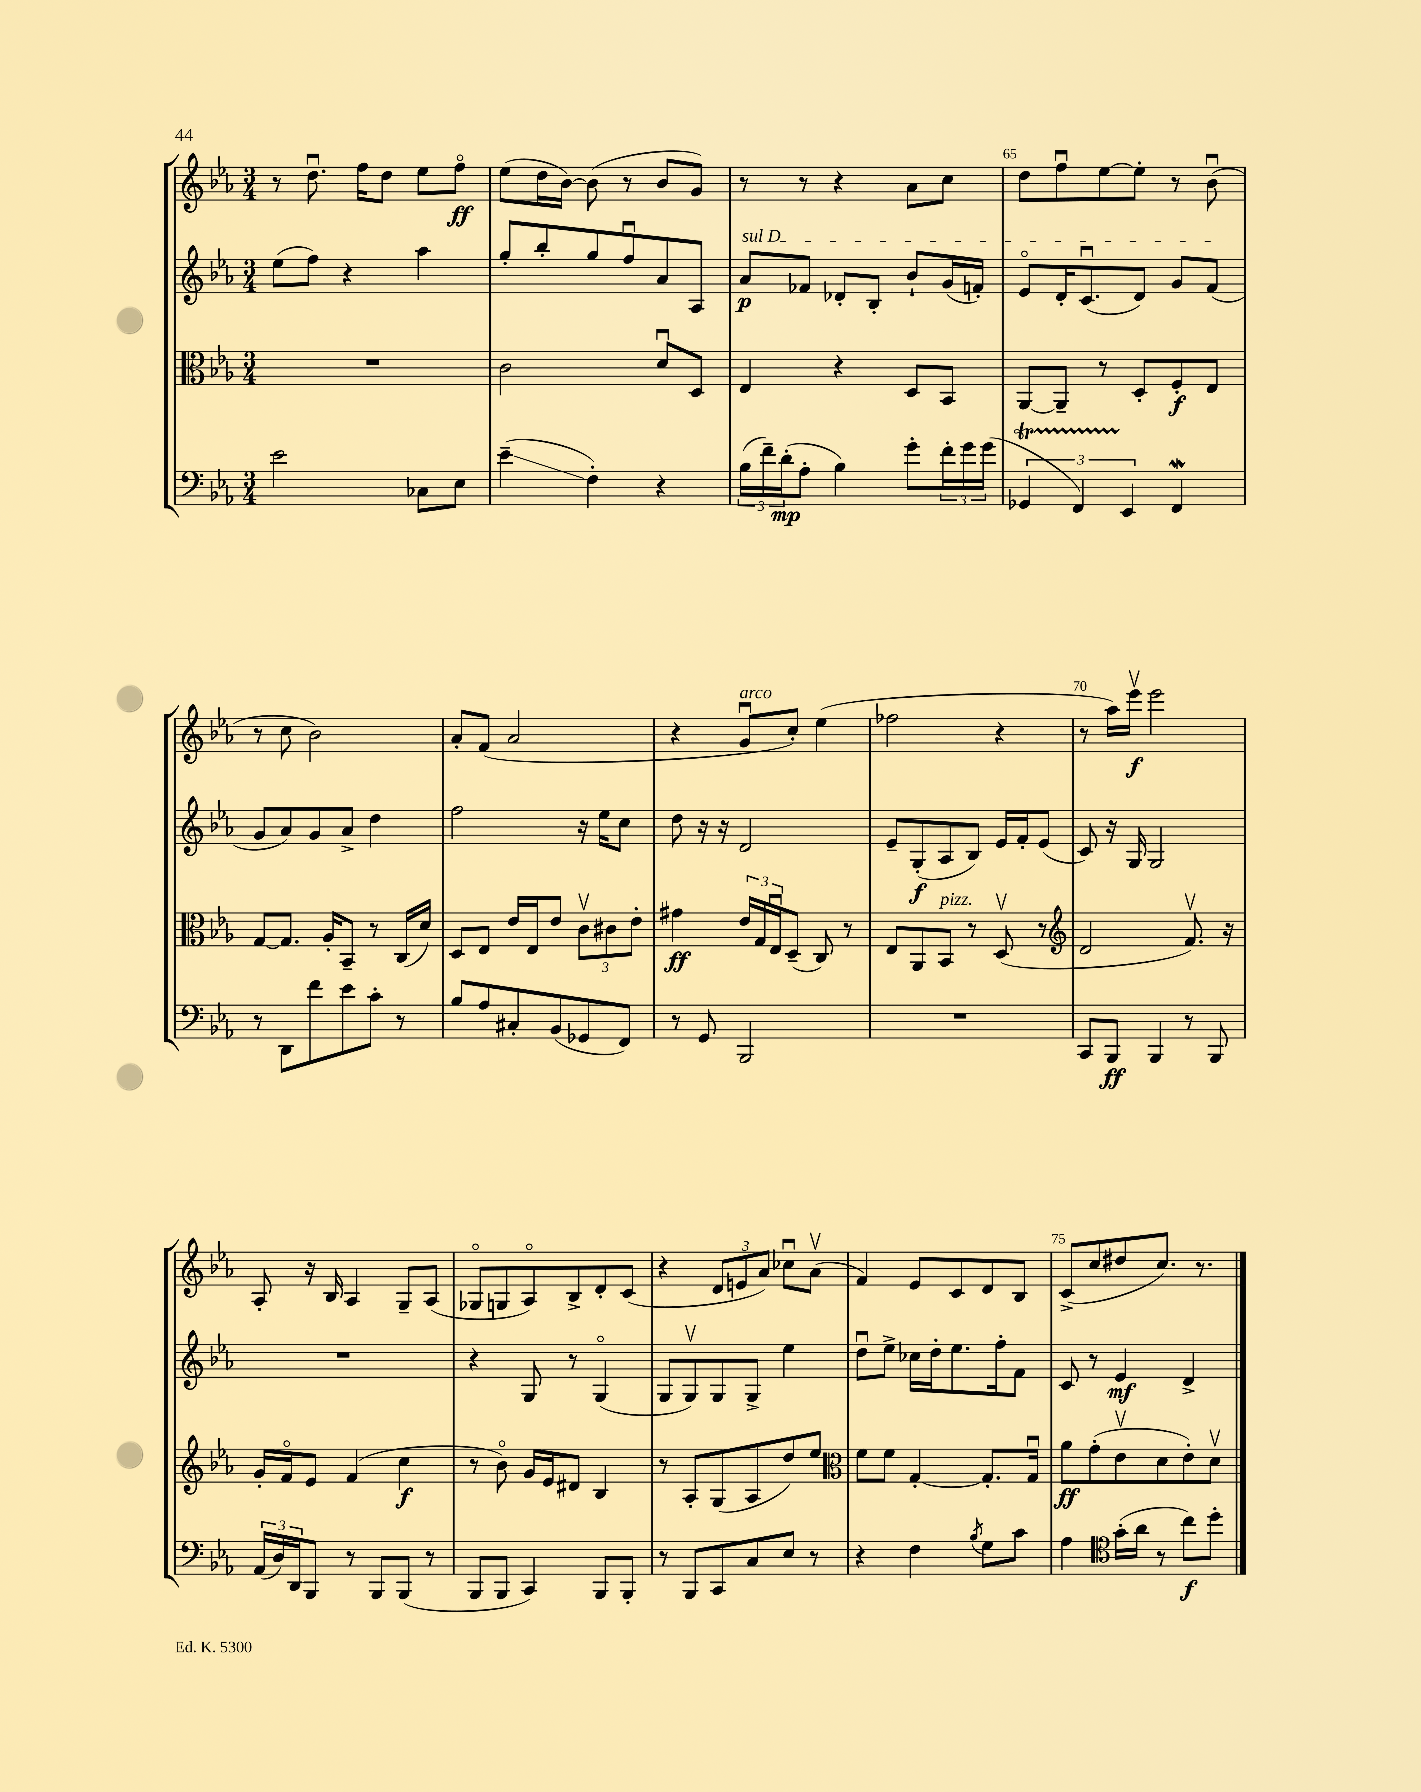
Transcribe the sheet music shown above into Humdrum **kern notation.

**kern	**kern	**kern	**kern
*staff4	*staff3	*staff2	*staff1
*clefF4	*clefC3	*clefG2	*clefG2
*k[b-e-a-]	*k[b-e-a-]	*k[b-e-a-]	*k[b-e-a-]
*M3/4	*M3/4	*M3/4	*M3/4
2e-	2.r	(8ee-	8r
.	.	8ff)	8.ddu
.	.	4r	.
.	.	.	16ff
.	.	.	8dd
8C-	.	4aa-	8ee-
8E-	.	.	8ffo
=	=	=	=
(4e-~	2c	8gg'	(8ee-
.	.	8bb-'	16dd
.	.	.	[16b-)
4F')	.	8gg	(8b-]
.	.	8ffu	8r
4r	8du	8a-	8b-
.	8D	8A-	8g)
=	=	=	=
(24B-	4E-	8a-	8r
24f~)	.	.	.
(24d'	.	.	.
8A-'	.	8f-	8r
4B-)	4r	8d-'	4r
.	.	8B-'	.
8g'	8D	8b-`	8a-
24f'	8BB-	(16g	8cc
24g	.	.	.
.	.	16f')	.
(24g	.	.	.
=	=	=	=
6GG-	[8AA-	8e-o	8dd
.	8AA-~]	16d'	8ffu
6FF)	.	.	.
.	.	(8.cu	.
.	8r	.	[8ee-
6EE-	.	.	.
.	8D'	8d)	8ee-']
4FF	8F'	8g	8r
.	8E-	(8f	(8b-u
=	=	=	=
8r	[8G	8g	8r
8DD	8.G]	8a-)	8cc
8f	.	8g	2b-)
.	16A-'	.	.
8e-	8BB-~	8a-^	.
8c'	8r	4dd	.
8r	(16C	.	.
.	16d)	.	.
=	=	=	=
8B-	8D	2ff	8a-'
8A-	8E-	.	(8f
8C#'	16e-	.	2a-
.	16E-	.	.
(8BB-	8e-	.	.
8GG-	12cv	16r	.
.	.	16ee-	.
.	12c#	.	.
8FF)	.	8cc	.
.	12e-'	.	.
=	=	=	=
8r	4g#	8dd	4r
8GG	.	16r	.
.	.	16r	.
2BBB-	24e-	2d	8gu
.	24G	.	.
.	24E-u	.	.
.	(8D~	.	8cc')
.	8C)	.	(4ee-
.	8r	.	.
=	=	=	=
2.r	8E-	8e-~	2ff-
.	8AA-	(8G'	.
.	8BB-	8A-	.
.	8r	8B-)	.
.	(8Dv	16e-	4r
.	.	16f'	.
.	8r	(8e-	.
=	=	=	=
*	*clefG2	*	*
8CC	2d	8c)	8r
8BBB-	.	16r	16aa-)
.	.	16G	16eee-v
4BBB-	.	2G	2eee-
8r	8.fv)	.	.
8BBB-	.	.	.
.	16r	.	.
=	=	=	=
(24AA-	16g'	2.r	8A-'
24D)	.	.	.
.	16fo	.	.
24DD	.	.	.
8BBB-	8e-	.	16r
.	.	.	16B-
8r	(4f	.	4A-
8BBB-	.	.	.
(8BBB-	4cc	.	8G~
8r	.	.	(8A-
=	=	=	=
8BBB-	8r	4r	8G-o
8BBB-	8b-o)	.	8G
4CC)	16g	8G	8A-o)
.	16e-	.	.
.	8d#	8r	8B-^
8BBB-	4B-	(4Go	8d'
8BBB-'	.	.	(8c
=	=	=	=
8r	8r	8G	4r
8BBB-	8A-'	8Gv)	.
8CC	(8G	8G	12d
.	.	.	12e
8C	8A-	8G^	.
.	.	.	12a-)
8E-	8dd)	4ee-	8cc-u
8r	8ee-	.	(8a-v
=	=	=	=
*	*clefC3	*	*
4r	8f	8ddu	4f)
.	8f	8ee-^	.
4F	[4G'	16cc-	8e-
.	.	16dd'	.
.	.	8.ee-	8c
8qB-	.	.	.
8G	8.G']	.	8d
.	.	16ff'	.
8c	.	8f	8B-
.	16Gu	.	.
=	=	=	=
4A-	8a-	8c	(8c^
.	(8g'	8r	8cc
*clefC4	*	*	*
(16g'	8e-v	4e-	8dd#
16a-	.	.	.
8r	8d	.	8.cc)
8cc)	8e-')	4d^	.
.	.	.	8.r
8dd'	8dv	.	.
==	==	==	==
*-	*-	*-	*-
